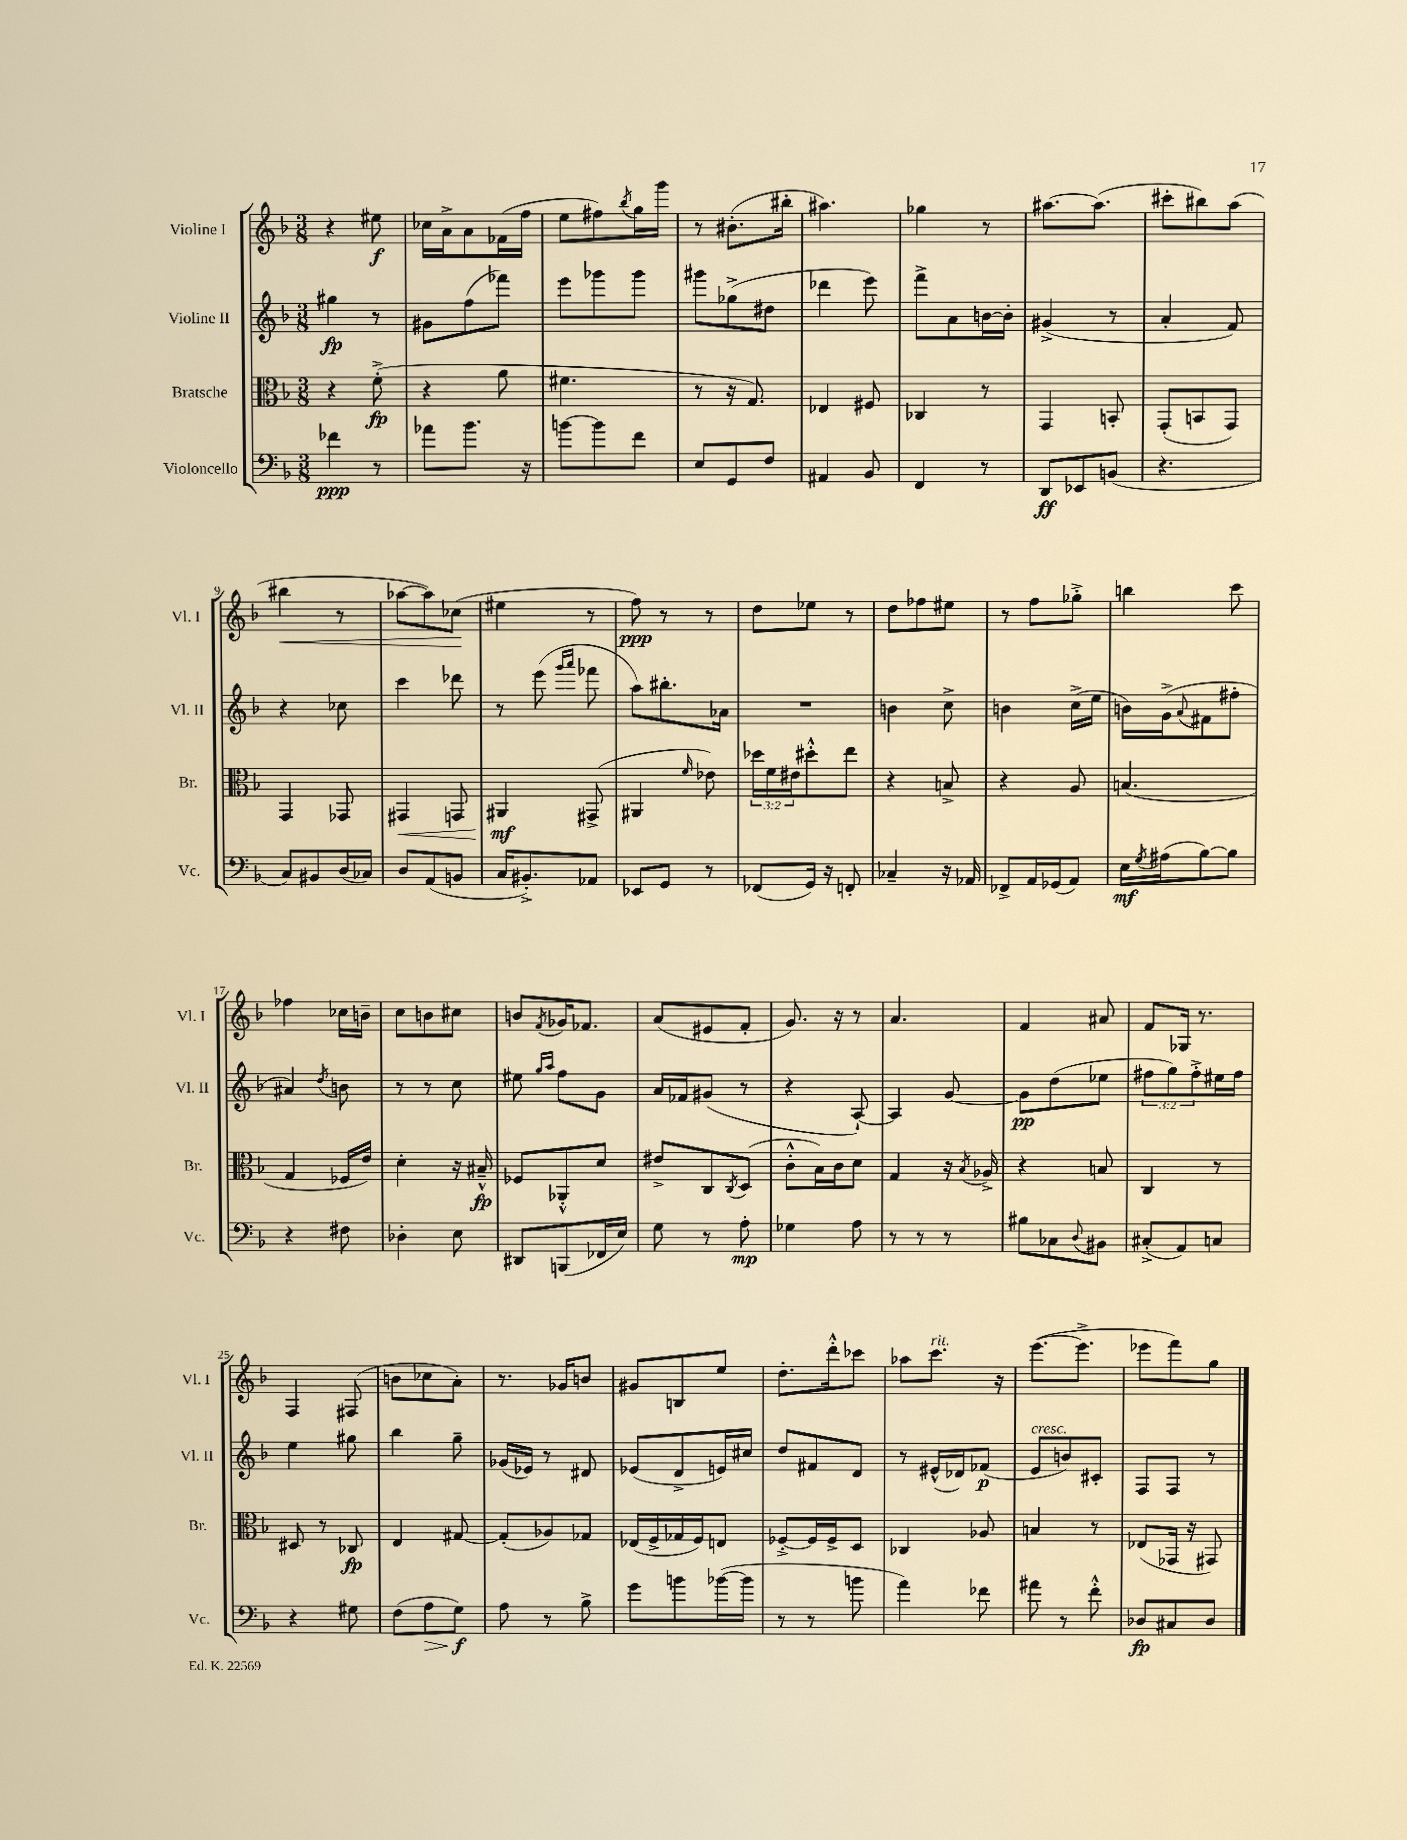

**kern	**kern	**kern	**kern
*staff4	*staff3	*staff2	*staff1
*clefF4	*clefC3	*clefG2	*clefG2
*k[b-]	*k[b-]	*k[b-]	*k[b-]
*M3/8	*M3/8	*M3/8	*M3/8
4f-	4r	4gg#	4r
8r	(8f'^	8r	8ee#
=	=	=	=
8a-	4r	8g#	16cc-
.	.	.	16a^
8.b-	.	(8ff	8a
.	8a	8fff-)	(16f-
16r	.	.	16ff
=	=	=	=
[8b	4.f#	8eee	8ee
8b]	.	8ggg-	8ff#)
.	.	.	8qbb-
8f	.	8ggg-	16gg
.	.	.	16ggg
=	=	=	=
8E	8r	8ggg#	8r
8GG	16r	(8gg-^	(8.b#'
.	8.G)	.	.
8F	.	8dd#	.
.	.	.	16bb#'
=	=	=	=
4AA#	4E-	4ddd-	4.aa#)
8BB-	8F#	8eee)	.
=	=	=	=
4FF	4C-	8fff^	4gg-
.	.	8a	.
8r	8r	[16b	8r
.	.	16b']	.
=	=	=	=
8DD	4GG	(4g#^	[8.aa#
8EE-	.	.	.
.	.	.	(8.aa#]
(8BB	8BB'	8r	.
=	=	=	=
4.r	(8GG'	4a'	8ccc#'
.	8BB	.	8bb#)
.	8GG)	8f)	(8aa
=	=	=	=
8C)	4GG	4r	4bb#
8BB#	.	.	.
(16D	8GG-	8cc-	8r
16C-)	.	.	.
=	=	=	=
8D	4GG#	4ccc	[8aa-
(8AA	.	.	8aa-])
8BB	8GG	8ddd-	(8cc-
=	=	=	=
16C	4AA#	8r	4ee#
8.BB#'^)	.	.	.
.	.	(8eee	.
.	.	16qqggg	.
.	.	16qqaaa	.
8AA-	(8GG#^	8fff-	8r
=	=	=	=
8EE-	4AA#	8aa)	8ff)
8GG	.	8.bb#'	8r
.	16qqf	.	.
8r	8e-)	.	8r
.	.	16a-	.
=	=	=	=
(8FF-	24dd-	4.r	8dd
.	24f	.	.
.	24e#	.	.
16GG)	8dd#'^^	.	8ee-
16r	.	.	.
8FF'	8ee	.	8r
=	=	=	=
4C-~	4r	4b	8dd
.	.	.	8ff-
16r	8B^	8cc^	8ee#
16AA-	.	.	.
=	=	=	=
8FF-^	4r	4b	8r
16AA	.	.	8ff
(16GG-	.	.	.
8AA)	8A	(16cc^	8gg-'^
.	.	16ee	.
=	=	=	=
16E	(4.B	16b)	4bb
8qG	.	.	.
(16A#	.	(16g^	.
.	.	8qqa	.
[8B-)	.	8f#	.
8B-]	.	8ff#'	8ccc
=	=	=	=
4r	4G	4a#)	4ff-
.	.	8qdd	.
8F#	16F-	8b	16cc-
.	16e)	.	16b~
=	=	=	=
4D-'	4d'	8r	8cc
.	.	8r	8b
8E	16r	8cc	8cc#
.	16B#~^^	.	.
=	=	=	=
8DD#	8F-	8ee#	8b
.	.	16qqgg	.
.	.	16qqaa	8qf
(8BBB	8AA-'^^	8ff	16g-
.	.	.	8.f-
16FF-	8d	8g	.
16E)	.	.	.
=	=	=	=
8G	8e#^	16a	(8a
.	.	16f-	.
8r	8C	(8g#	8e#
.	8qC	.	.
8A'	(8D	8r	8f'
=	=	=	=
4G-	8c'^^	4r	8.g)
.	16B-)	.	.
.	16c	.	16r
8A	8d	[8A`)	8r
=	=	=	=
8r	4G	4A]	4.a
8r	.	.	.
8r	16r	[8g	.
.	8qB-	.	.
.	16A-^	.	.
=	=	=	=
8B#	4r	8g]	4f
8C-	.	(8dd	.
8qqD	.	.	.
8BB#	8B	8ee-	8a#
=	=	=	=
(8C#'^	4C	12ff#	8f
.	.	12gg)	.
8AA)	.	.	16G-
.	.	12ff#'^	.
.	.	.	8.r
8C	8r	16ee#	.
.	.	16ff#	.
=	=	=	=
4r	8D#	4ee	4F
.	8r	.	.
8G#	8C-	8gg#	(8F#
=	=	=	=
(8F	4E	4bb-	8b
8A	.	.	8cc-
8G)	[8G#	8gg~	8a')
=	=	=	=
8A	(8G#']	(16g-	8.r
.	.	16e-)	.
8r	8A-)	8r	.
.	.	.	16g-
8B-^	8G-	8d#	8b
=	=	=	=
8g	(16E-	(8e-	8g#
.	16F^	.	.
8b	16G-	8d^	8B
.	16F)	.	.
([16b-	8E	16e)	8ee
16b-]	.	16cc#	.
=	=	=	=
8r	[8F-'^	8dd	8.dd'
8r	16F-]	8f#	.
.	16F-^	.	16ddd'^^
8b	8D	8d	8ccc-
=	=	=	=
4a)	4C-	8r	8aa-
.	.	(16e#^^	8.ccc
.	.	16d-)	.
8f-	8A-	(8f-	.
.	.	.	16r
=	=	=	=
8a#	4B	8e	([8.eee
8r	.	8b)	.
.	.	.	8.eee^]
8f'^^	8r	8c#'	.
=	=	=	=
8D-	(8E-	8F	8eee-
8C#	16GG-	8F	8fff)
.	16r	.	.
8D-	8GG#)	8r	8gg
==	==	==	==
*-	*-	*-	*-
